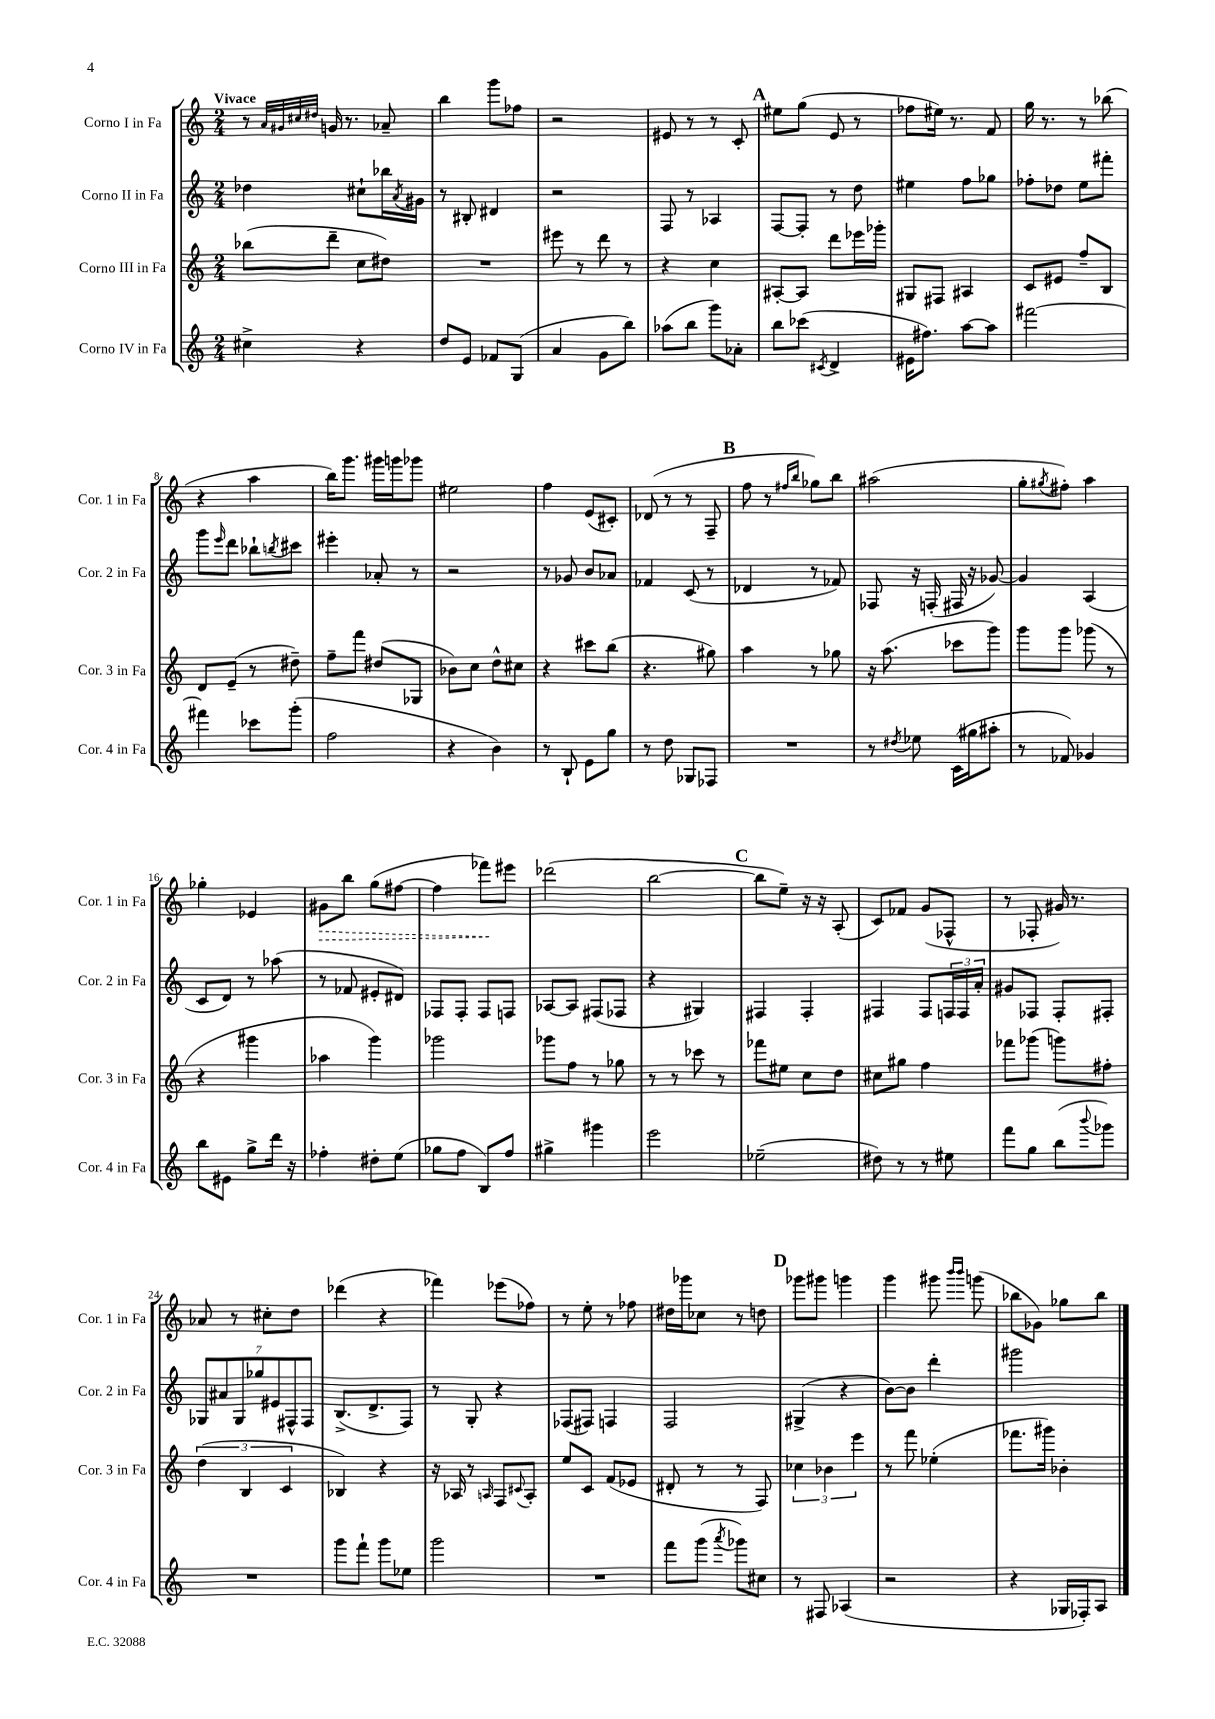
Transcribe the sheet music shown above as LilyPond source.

<<
\new StaffGroup <<
\new Staff = "s0" \with { instrumentName = "Corno I in Fa" shortInstrumentName = "Cor. 1 in Fa" } {
    \clef treble \key c \major \numericTimeSignature \time 2/4 \tempo "Vivace"
    r8 \grace { a'32 gis'32 cis''32 dis''32 } g'16 r8. aes'8-- |
    b''4 g'''8 fes''8 |
    r2 |
    eis'8 r8 r8 c'8-. |
    \mark \markup { \bold "A" } eis''8 g''8( e'8 r8 |
    fes''8 eis''16) r8. f'8 |
    g''16 r8. r8 bes''8( |
    r4 a''4 |
    b''16) g'''8. gis'''16 g'''16 ges'''8 |
    eis''2 |
    f''4 e'8( cis'8-.) |
    des'8( r8 r8 f8-- |
    \mark \markup { \bold "B" } f''8 r8 \grace { fis''16 b''16 } ges''8) b''8 |
    ais''2( |
    g''8-. \acciaccatura { gis''8 } fis''8-.) a''4 |
    ges''4-. ees'4 |
    \once \override Hairpin.style = #'dashed-line gis'8\> b''8 g''8( fis''8~ |
    fis''4 fes'''8\!) eis'''8 |
    des'''2( |
    b''2~ |
    \mark \markup { \bold "C" } b''8 e''8--) r16 r16 a8-.( |
    c'8) fes'8 g'8( fes8-^ |
    r8 fes8-. gis'16) r8. |
    aes'8 r8 cis''8-. d''8 |
    des'''4( r4 |
    fes'''4) ees'''8( fes''8) |
    r8 e''8-. r8 fes''8 |
    dis''16 ges'''16 ces''8 r8 d''8 |
    \mark \markup { \bold "D" } ges'''8 gis'''8 g'''4 |
    g'''4 gis'''8 \grace { b'''16 b'''16 } g'''8( |
    bes''8 ges'8) ges''8 bes''8 \bar "|." |
}
\new Staff = "s1" \with { instrumentName = "Corno II in Fa" shortInstrumentName = "Cor. 2 in Fa" } {
    \clef treble \key c \major \numericTimeSignature \time 2/4
    des''4 cis''8-! bes''16 \acciaccatura { a'8 } gis'16 |
    r8 bis8-. dis'4 |
    r2 |
    f8 r8 aes4 |
    \mark \markup { \bold "A" } f8~ f8-. r8 d''8 |
    eis''4 f''8 ges''8 |
    fes''8-. des''8 e''8 fis'''8-. |
    g'''8 \grace { e'''16 } d'''8 bes''8-! \acciaccatura { b''8 } cis'''8 |
    eis'''4-. aes'8-. r8 |
    r2 |
    r8 ges'8 b'8 aes'8 |
    fes'4 c'8( r8 |
    \mark \markup { \bold "B" } des'4 r8 fes'8) |
    fes8 r16 f16-.( fis16 r16 ges'8~) |
    ges'4 a4( |
    c'8 d'8) r8 aes''8( |
    r8 fes'8 eis'8-. dis'8) |
    fes8 fes8-. fes8 f8 |
    aes8~ aes8 fis8( fes8 |
    r4 gis4) |
    \mark \markup { \bold "C" } fis4 fis4-. |
    fis4 fis8 \tuplet 3/2 { f16 f16 a'16-. } |
    gis'8 fes8 fes8-. fis8-. |
    \tuplet 7/4 { ges8 ais'8 ges8 ges''8 eis'8 fis8-^ fis8 } |
    b8.->( d'8.-> f8) |
    r8 g8-. r4 |
    fes8( fis8) f4 |
    f2 |
    \mark \markup { \bold "D" } gis4->( r4 |
    b'8~) b'8 d'''4-. |
    gis'''2 \bar "|." |
}
\new Staff = "s2" \with { instrumentName = "Corno III in Fa" shortInstrumentName = "Cor. 3 in Fa" } {
    \clef treble \key c \major \numericTimeSignature \time 2/4
    bes''8( d'''8-- c''8 dis''8) |
    R2 |
    eis'''8 r8 d'''8 r8 |
    r4 c''4 |
    \mark \markup { \bold "A" } ais8~-. ais8 d'''8 ees'''16 ges'''16-. |
    gis8 fis8 ais4 |
    c'8 eis'8 f''8-- b8 |
    d'8 e'8--( r8 dis''8--) |
    f''8-- f'''8 dis''8( ges8 |
    bes'8) c''8 d''8-^ cis''8 |
    r4 cis'''8 b''8( |
    r4. gis''8) |
    \mark \markup { \bold "B" } a''4 r8 ges''8 |
    r16 a''8.( ces'''8 g'''8) |
    g'''8 g'''8 ges'''8( r8 |
    r4 gis'''4 |
    aes''4 g'''4) |
    ges'''2 |
    ges'''8 f''8 r8 ges''8 |
    r8 r8 ces'''8 r8 |
    \mark \markup { \bold "C" } fes'''8 eis''8 c''8 d''8 |
    cis''8 gis''8 f''4 |
    fes'''8 ges'''8( g'''8) fis''8-. |
    \tuplet 3/2 { d''4( b4 c'4 } |
    bes4) r4 |
    r16 aes16 r8 \grace { a16 } f8 \appoggiatura { cis'8 } a8-. |
    e''8 c'8 f'8( ees'8 |
    dis'8-. r8 r8 f8) |
    \mark \markup { \bold "D" } \tuplet 3/2 { ces''4 bes'4 e'''4 } |
    r8 f'''8 ees''4-.( |
    fes'''8. gis'''16) bes'4-. \bar "|." |
}
\new Staff = "s3" \with { instrumentName = "Corno IV in Fa" shortInstrumentName = "Cor. 4 in Fa" } {
    \clef treble \key c \major \numericTimeSignature \time 2/4
    cis''4-> r4 |
    d''8 e'8 fes'8 g8( |
    a'4 g'8 b''8) |
    aes''8( b''8 g'''8) aes'8-. |
    \mark \markup { \bold "A" } b''8 ces'''8( \acciaccatura { cis'8 } d'4-> |
    eis'16 fis''8.) a''8~ a''8 |
    fis'''2~ |
    fis'''4 ces'''8 g'''8-.( |
    f''2 |
    r4 b'4) |
    r8 b8-! e'8 g''8 |
    r8 d''8 ges8 fes8 |
    \mark \markup { \bold "B" } R2 |
    r8 \acciaccatura { dis''8 } ees''8 c'16( gis''16 ais''8-. |
    r8 fes'8) ges'4 |
    b''8 eis'8 g''8-> d'''16 r16 |
    fes''4-. dis''8-. e''8( |
    ges''8 f''8 b8) f''8 |
    gis''4-> gis'''4 |
    e'''2 |
    \mark \markup { \bold "C" } ees''2--( |
    dis''8) r8 r8 eis''8 |
    f'''8 g''8 b''8( \appoggiatura { b'''8 } ges'''8) |
    R2 |
    g'''8 f'''8-! g'''8 ees''8 |
    g'''2 |
    R2 |
    f'''8 g'''8( \acciaccatura { a'''8 } ges'''8) cis''8 |
    \mark \markup { \bold "D" } r8 fis8 aes4( |
    r2 |
    r4 ges16 fes16-.) a8 \bar "|." |
}
>>
>>
